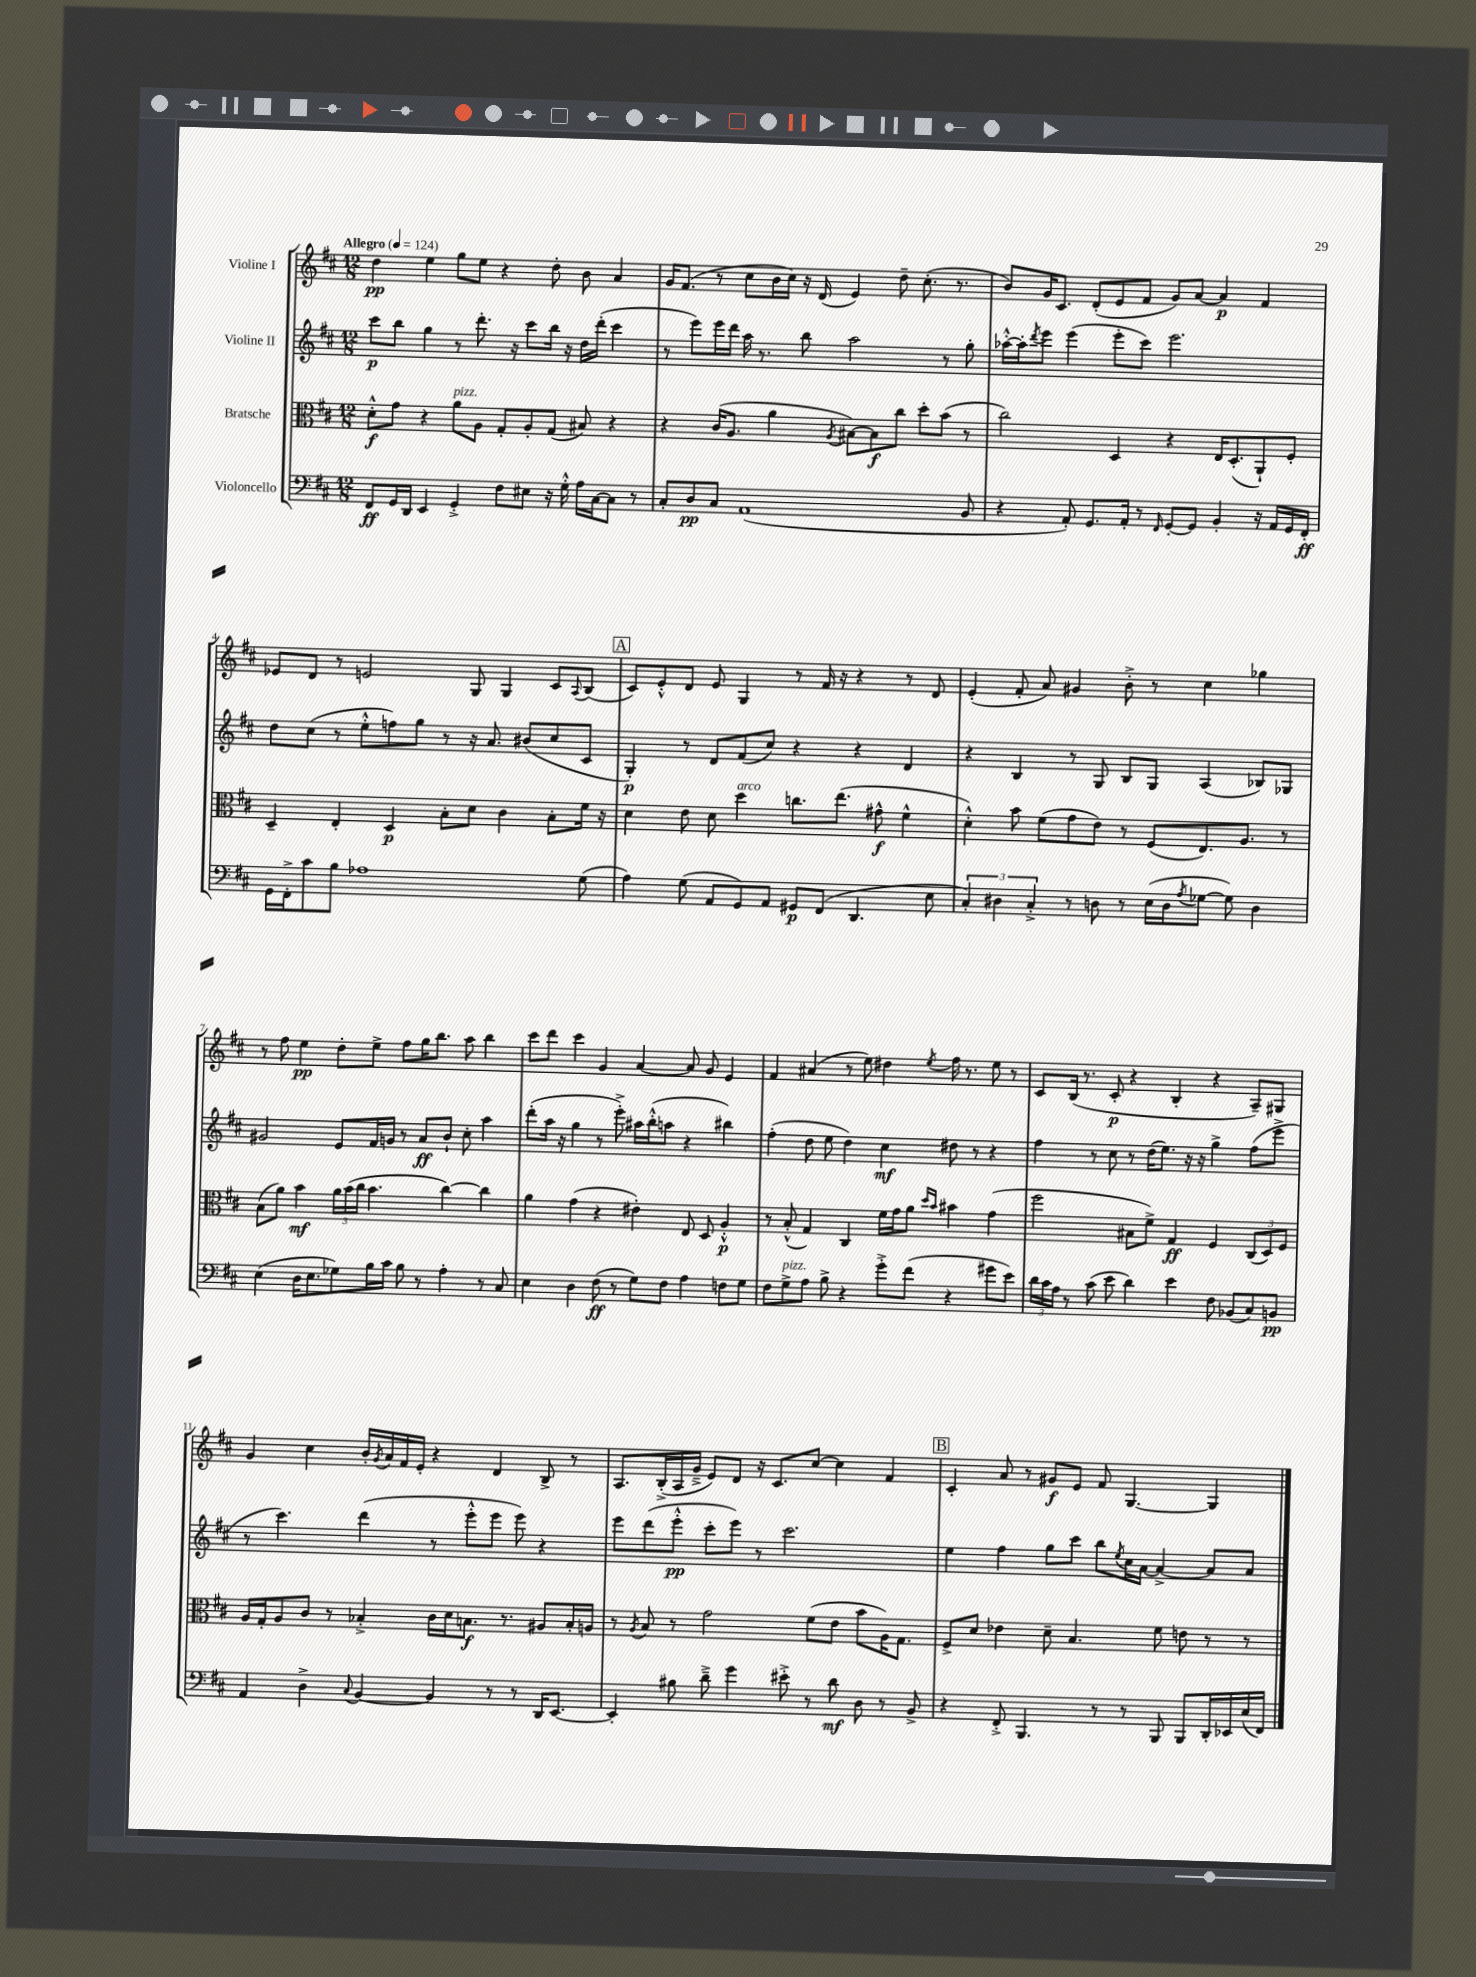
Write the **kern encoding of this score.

**kern	**kern	**kern	**kern
*staff4	*staff3	*staff2	*staff1
*clefF4	*clefC3	*clefG2	*clefG2
*k[f#c#]	*k[f#c#]	*k[f#c#]	*k[f#c#]
*M12/8	*M12/8	*M12/8	*M12/8
*MM124	*MM124	*MM124	*MM124
8FF#/L	8d'^^\L	8ccc#\L	4dd\
16GG/L	8g\J	8bb\J	.
16DD/JJ	.	.	.
4EE/	4r	4gg\	4ee\
4GG'^/	8a\L	8r	8gg\L
.	8A\J	8.ddd'\	8ee\J
8F#\L	8G'/L	.	4r
.	.	16r	.
8E#\J	8A'/	8ccc#\L	.
16r	(8G/J	16bb\Jk	8dd'\
16G'^^\	.	16r	.
16A\LL	8B#/)	16dd\LL	8b\
[16C#\J	.	(16ddd'\JJ	.
8C#\]J	4r	4ccc#\	4a/
8r	.	.	.
=	=	=	=
8C#'/L	4r	8r	16g/LK
.	.	.	(8.f#/J
8D/	.	8eee\L)	.
8C#/J	(16c#/LK	16eee\L	8r
.	8.A/J	16ddd\JJ	.
(1AA	.	16aa\	8cc#\L
.	.	8.r	.
.	4a\	.	16b\L
.	.	.	16cc#\JJ)
.	.	8bb\	16r
.	.	.	(16d/
.	8qA/	.	.
.	[8B#\L)	2aa\	4e/)
.	8B#\]	.	.
.	8cc#\J	.	8dd~\
.	8dd'\L	.	(8.cc#'\
.	(8b\J	8r	.
.	.	.	8.r
8BB/	8r	8gg'\	.
=	=	=	=
4r	2cc#\)	[16aa-'^^\LL	8b/L)
.	.	16aa-'\]J	.
.	.	8qddd/	.
.	.	8eee\J	16g/K
.	.	.	8.c#/J
8AA'/)	.	(4eee\	.
8.GG/L	.	.	(8d'/L
.	4D/	8eee'\L	8e/
16AA'/Jk	.	.	.
8r	.	8ccc#\J)	8f#/J
16qqFF#/	.	.	.
[8GG'/L	4r	2.eee\	8g/L)
8GG/]J	.	.	[8a/J
4BB'/	16E/LK	.	4a/]
.	(8.D'/	.	.
16r	8AA`/)	.	4f#/
16AA/LL	.	.	.
16GG/	8F#'/J	.	.
16FF#'/JJ	.	.	.
=	=	=	=
16GG\LL	4D~/	8dd\L	8e-/L
16FF#'^\J	.	.	.
8c#\	.	(8cc#\J	8d/J
8B\J	4E'/	8r	8r
1A-	.	8ee'^^\L	2e/
.	4D/	8ff\)	.
.	.	8gg\J	.
.	8B'\L	8r	.
.	8d\J	16r	8G/
.	.	8.a/	.
.	4c#\	.	4G/
.	.	(8b#/L	.
.	8B'\L	8cc#/	8c#/L
.	.	.	8qqA/
(8G\	16f#\Jk	8c#/J	(8B/J
.	16r	.	.
=	=	=	=
4A\)	4d\	4G'/)	8c#/L)
.	.	.	8e'^^/
(8G\	8e\	8r	8d/J
8AA/L	8d\	8d/L	8e/
8GG/)	4dd\	(8f#/	4G/
8AA/J	.	8cc#/J)	.
8GG#/L	8.cc\L	4r	8r
(8FF#/J	.	.	16f#/
.	(8.ee\J	.	16r
4.DD/	.	4r	4r
.	8g#^^\	.	.
.	4f#^^\	4d/	8r
8E\	.	.	8d/
=	=	=	=
6C#'/)	4d'^^\)	4r	(4e'/
6D#\	.	.	.
.	8b\	4B/	8f#'/
6C#'^/	.	.	.
.	(8f#\L	.	8a/)
8r	8g\	8r	4g#/
8D\	8e\J)	8G/	.
8r	8r	8B/L	8b'^\
(16E\LL	(8F#/L	8G/J	8r
16D\J	.	.	.
8qA/	.	.	.
[8G-\J	8.E/)	(4A/	4cc#\
8G-\])	.	.	.
.	8.A/J	.	.
4D\	.	8B-/L)	4gg-\
.	8r	8G-/J	.
=	=	=	=
(4E\	(8B\L	2g#/	8r
.	8a\J)	.	8ff#\
16D\LK	4b\	.	4ee\
8.E\	.	.	.
8G-\)	24a\LL	8e/L	8dd'\L
.	(24b\	.	.
.	24cc#\JJ	.	.
16B\L	4.b\	16f#/L	8ee^\J
16c#\JJ	.	16g/JJ	.
8B\	.	8r	8ff#\L
8r	.	8a/L	16gg\K
.	.	.	8.bb\J
4A'\	[4cc#\)	8b`/J	.
.	.	8cc#'\	8aa\
8r	4cc#\]	4aa\	4bb\
8C#/	.	.	.
=	=	=	=
4E\	4a\	(8ddd'\L	8ccc#\L
.	.	16aa\Jk	8ddd\J
.	.	16r	.
4D\	(4g\	4gg\	4ccc#\
(8F#\	4r	8r	4g/
8r	.	8eee'^\)	.
8G\L)	4e#'\)	16aa#\LL	[4a/
.	.	(16bb'^^\J	.
8F#\J	.	8aa\J	.
4A\	8E/	4r	8a/]
.	8D/	.	8g/
8F\L	4A'^^/	4bb#\)	4e/
8G\J	.	.	.
=	=	=	=
8F#\L	8r	(4ff#'\	4f#/
8G^\	(8B'^^/	.	.
8A\J	4G/)	8dd\	(4a#/
8B^\	.	8ee\	.
4r	4C#/	4dd\)	8r
.	.	.	8ee\)
8g'^\L	16f#\LL	4cc#\	4dd#\
.	16g\J	.	.
(8f#\J	8a\J	.	.
.	16qqdd/LL	.	.
.	16qqb/JJ	.	8qee/
4r	4b#\	8dd#\	16ff#\
.	.	.	8.r
.	.	8r	.
8g#\L	(4g\	4r	8ee\
8e\J)	.	.	8r
=	=	=	=
24d\LL	2ff#\	4ff#\	8c#/L
24c#\	.	.	.
24A\JJ	.	.	.
8r	.	.	(16B/Jk
.	.	.	8.r
(8c#\	.	8r	.
8e\	.	8cc#\	8c#'/
4d\)	8B#\L	8r	4r
.	8f#^\J)	(16dd\LK	.
.	.	8.ee\J)	.
4e\	4G/	.	4B'/
.	.	16r	.
.	.	16r	.
8F#\	4F#/	4gg^\	4r
(8BB-/L	.	.	.
8C#/)	(12C#/L	(8ff#\L	8A~/L)
.	12D/)	.	.
8BB/J	.	8eee^\J	8G#/J
.	12F#/J	.	.
=	=	=	=
4AA/	16A/LL	8r	4g/
.	16G'/J	.	.
.	8A/	4.ccc#\)	.
4D^\	8c#/J	.	4cc#\
.	8r	.	.
8qqC#/	.	.	.
[4BB/	4B-'^/	(4ddd\	16b'/LL
.	.	.	8qg/
.	.	.	16a/
.	.	.	16f#/
.	.	.	16e'/JJ
4BB/]	16c#\LL	8r	4r
.	16d\J	.	.
.	8.B\J	8eee'^^\L	.
8r	.	8eee\J	4d/
.	8.r	.	.
8r	.	8eee\)	.
16DD/LK	8A#/L	4r	8B^/
[8.EE/J	.	.	.
.	16B'/L	.	8r
.	16A/JJ	.	.
=	=	=	=
4EE'/]	8r	8eee\L	8.A/L
.	8qA/	.	.
.	8B/	(8ddd\	.
.	.	.	(16B'^/L
8B#\	8r	8eee'^^\J	16A/
.	.	.	16g~^/JJ
8d~^\	2g\	8ccc#'\L	8e/L)
4g\	.	8eee\J)	8d/J
.	.	8r	16r
.	.	.	8.c#/L
8e#'^\	.	2.ccc#\	.
8r	(8f#\L	.	[8cc#/J
8d\	8e\J	.	4cc#\]
8D\	8b\L	.	.
8r	16A\K)	.	4f#/
.	8.G\J	.	.
8BB^/	.	.	.
=	=	=	=
4r	8F#^/L	4ee\	4c#'/
.	8d/J	.	.
8FF#'^/	4e-\	4ff#\	8a/
4.BBB/	.	.	8r
.	8d~\	8gg\L	8g#/L
.	4.B/	8ccc#\J	8e/J
8r	.	8bb\L	8f#/
.	.	8qee/	.
8r	.	16cc#\L	[4.G/
.	.	[16a\JJ	.
8BBB/	8f#\	4a^/_	.
8BBB/L	8e\	.	.
16DD'/L	8r	8a/]L	4G/]
16EE-/	.	.	.
(16E/	8r	8a/J	.
16FF#/JJ)	.	.	.
==	==	==	==
*-	*-	*-	*-
